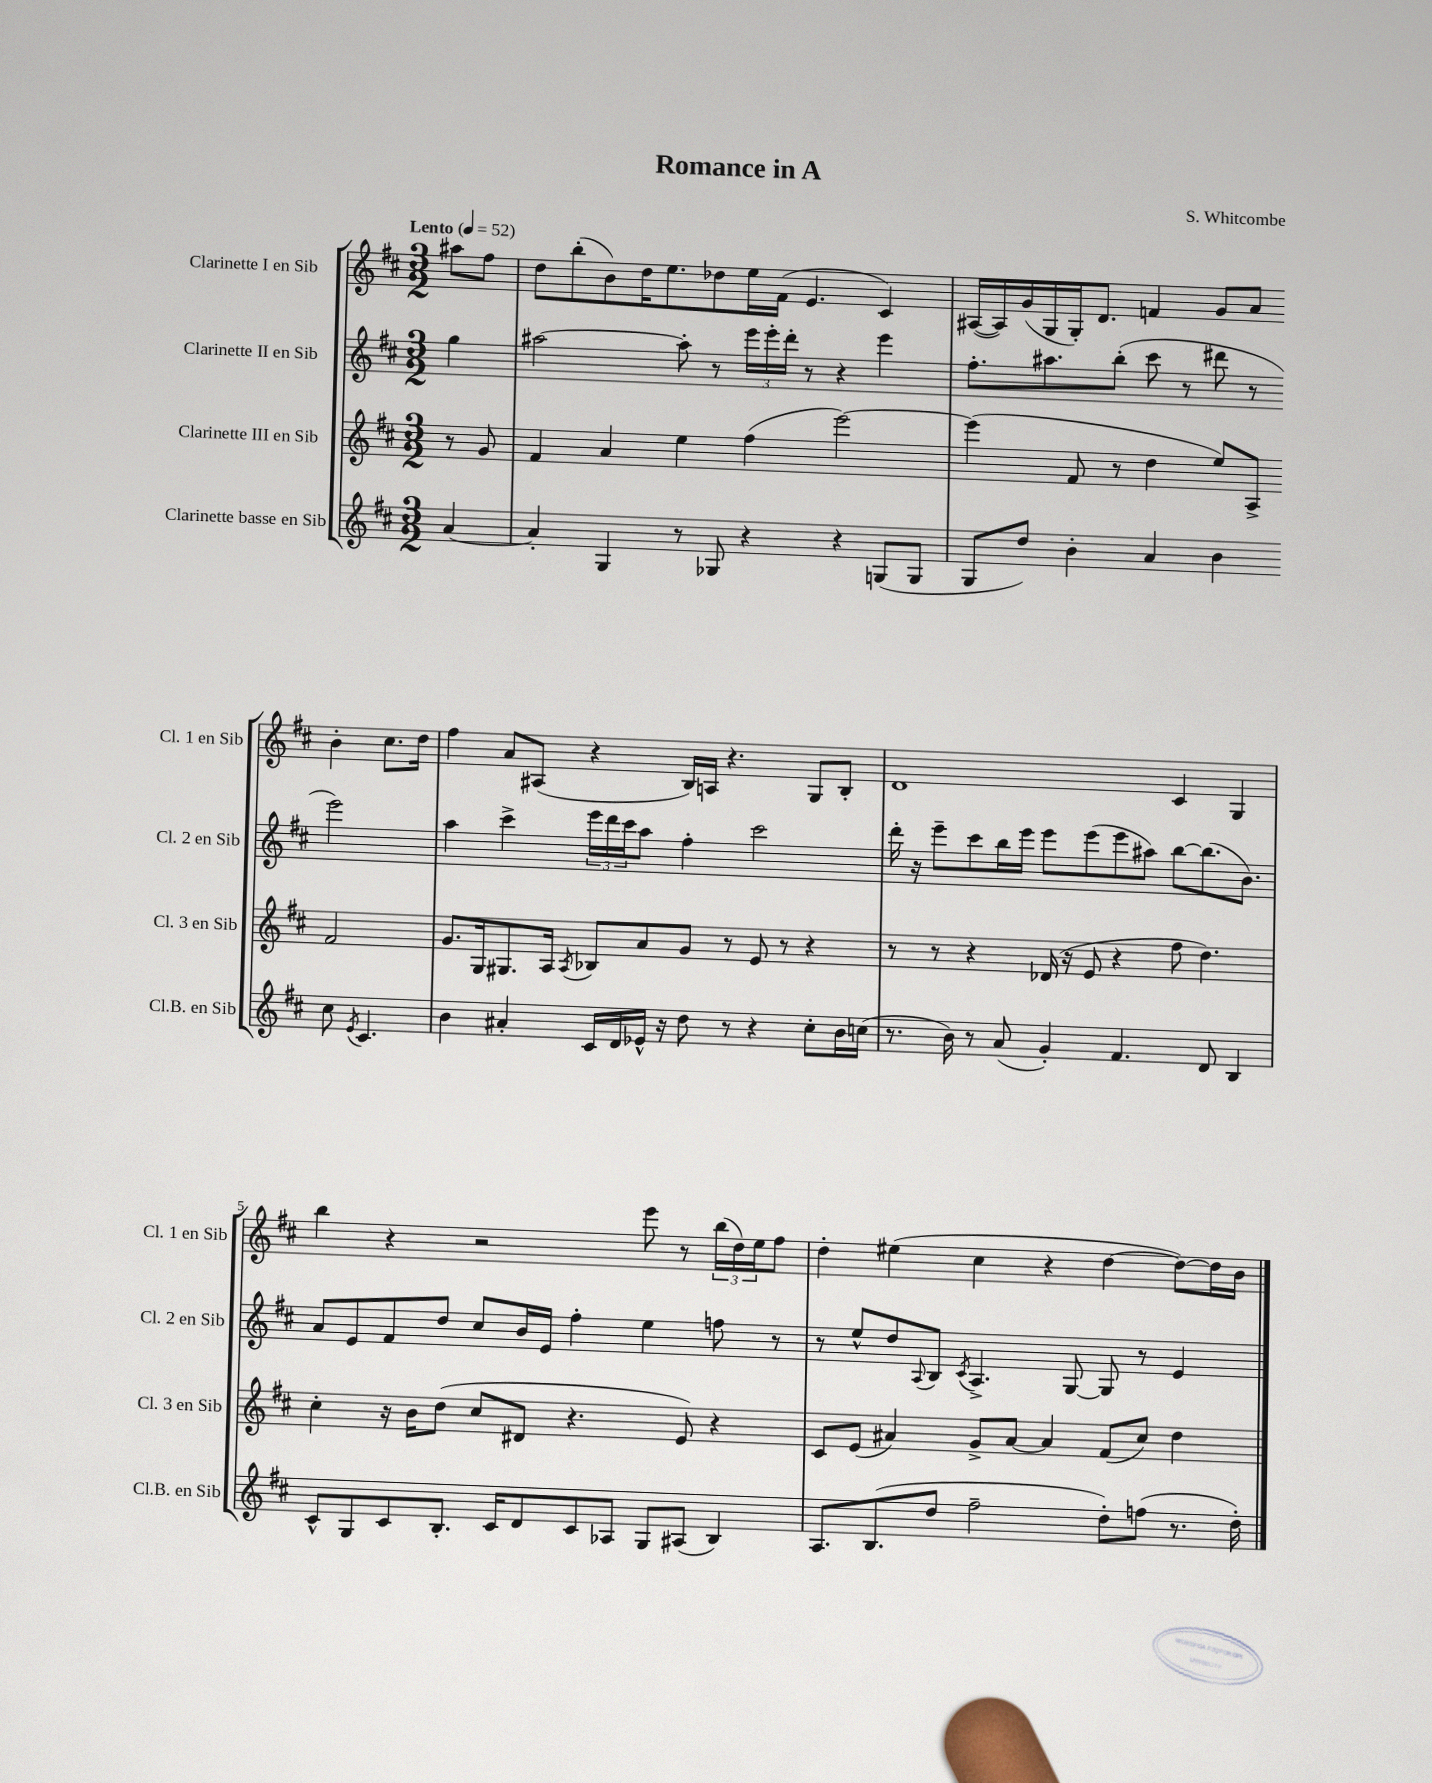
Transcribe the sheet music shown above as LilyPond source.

\header { title = "Romance in A" composer = "S. Whitcombe" }
<<
\new StaffGroup <<
\new Staff = "s0" \with { instrumentName = "Clarinette I en Sib" shortInstrumentName = "Cl. 1 en Sib" } {
    \clef treble \key d \major \numericTimeSignature \time 3/2 \partial 4 \tempo "Lento" 4 = 52
    ais''8 fis''8 |
    d''8 b''8-.( b'8) d''16 e''8. des''8 e''16 fis'16( e'4. cis'4) |
    ais16~( ais16) g'16( g16 g16-.) d'8. f'4 g'8 a'8 b'4-. cis''8. d''16 |
    fis''4 a'8 ais8( r4 b16) a16 r4. g8 b8-. |
    d'1 cis'4 g4 |
    b''4 r4 r2 e'''8 r8 \tuplet 3/2 { b''16( d''16) e''16 } fis''8 |
    d''4-. eis''4( cis''4 r4 d''4~ d''8~) d''16 b'16 \bar "|." |
}
\new Staff = "s1" \with { instrumentName = "Clarinette II en Sib" shortInstrumentName = "Cl. 2 en Sib" } {
    \clef treble \key d \major \numericTimeSignature \time 3/2 \partial 4
    g''4 |
    ais''2~ ais''8-. r8 \tuplet 3/2 { e'''16 e'''16-. d'''16-. } r8 r4 e'''4 |
    fis''8.-. ais''8. b''8-.( cis'''8 r8 dis'''8 r8 e'''2) |
    a''4 cis'''4-> \tuplet 3/2 { e'''16 d'''16 cis'''16 } a''8 fis''4-. cis'''2 |
    d'''16-. r16 e'''8-- cis'''8 b''16 e'''16 e'''8 e'''8( e'''8 ais''8) b''8~ b''8.( b'8.) |
    a'8 e'8 fis'8 d''8 cis''8 b'16 e'16 fis''4-. e''4 f''8 r8 |
    r8 e''8-^ d''8 \appoggiatura { a8 } b8 \acciaccatura { cis'8 } a4.-> g8~ g8 r8 e'4 \bar "|." |
}
\new Staff = "s2" \with { instrumentName = "Clarinette III en Sib" shortInstrumentName = "Cl. 3 en Sib" } {
    \clef treble \key d \major \numericTimeSignature \time 3/2 \partial 4
    r8 g'8 |
    fis'4 a'4 e''4 fis''4( e'''2~) |
    e'''4( fis'8 r8 d''4 e''8) a8-> fis'2 |
    g'8. g16 gis8. a16 \acciaccatura { a8 } bes8 a'8 g'8 r8 e'8 r8 r4 |
    r8 r8 r4 des'16( r16 e'8 r4 fis''8 d''4.) |
    cis''4-. r16 b'16 d''8( cis''8 dis'8 r4. e'8) r4 |
    cis'8 e'8( ais'4) g'8-> ais'8~ ais'4 fis'8( cis''8) d''4 \bar "|." |
}
\new Staff = "s3" \with { instrumentName = "Clarinette basse en Sib" shortInstrumentName = "Cl.B. en Sib" } {
    \clef treble \key d \major \numericTimeSignature \time 3/2 \partial 4
    a'4~ |
    a'4-. g4 r8 ges8 r4 r4 g8( g8 |
    g8 d''8) b'4-. a'4 b'4 cis''8 \acciaccatura { e'8 } cis'4. |
    b'4 ais'4-. cis'16 d'16 ees'16-^ r16 d''8 r8 r4 cis''8-. b'16 c''16( |
    r8. b'16) r8 a'8( g'4-.) fis'4. d'8 b4 |
    cis'8-^ g8 cis'8 b8.-. cis'16 d'8 cis'8 aes8 g8 ais8( b4) |
    a8. b8.( d''8 fis''2-- d''8-.) f''8( r8. d''16-.) \bar "|." |
}
>>
>>
